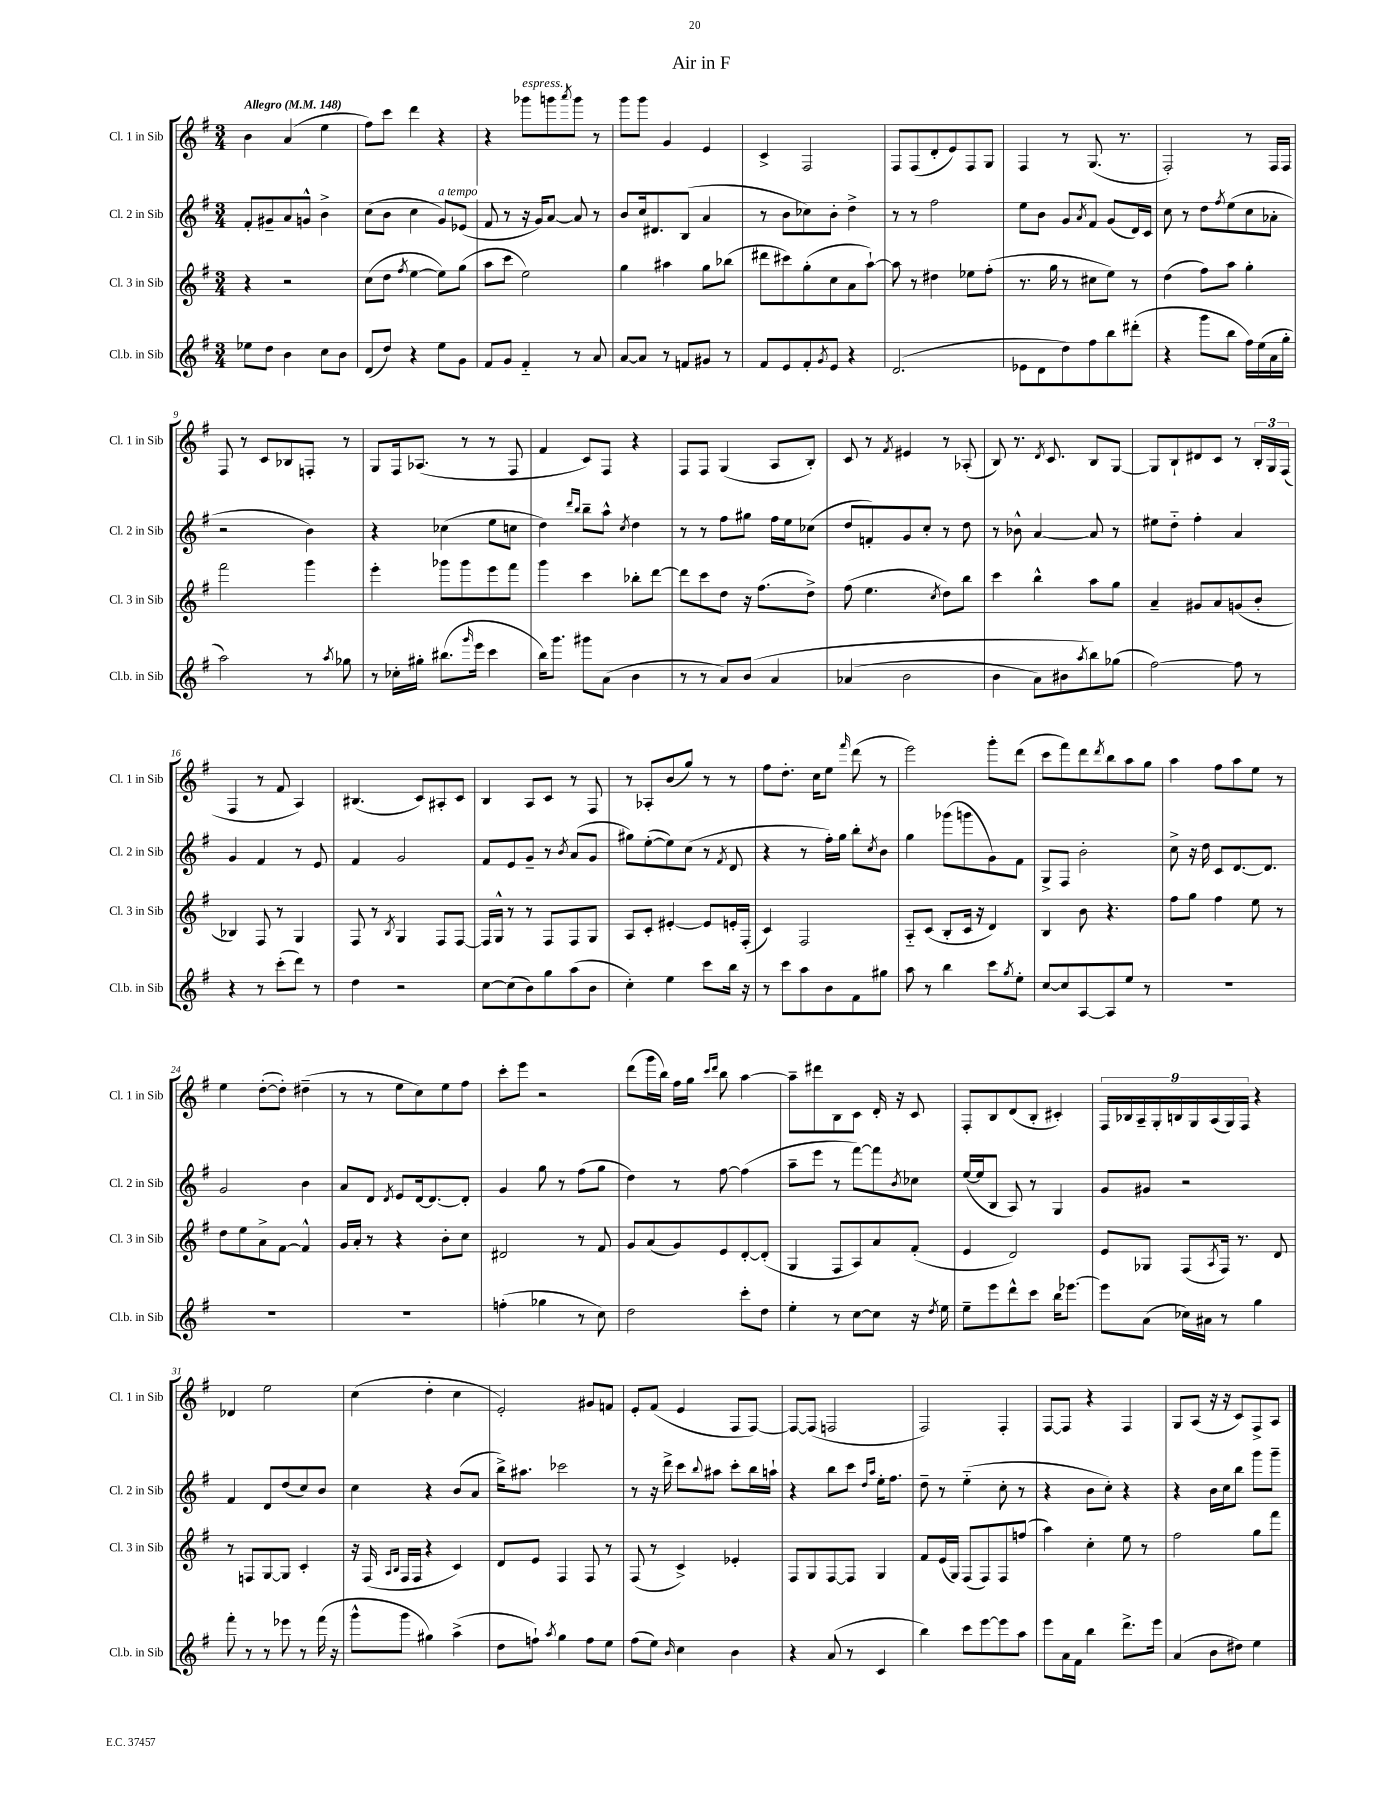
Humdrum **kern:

**kern	**kern	**kern	**kern
*part4	*part3	*part2	*part1
*staff4	*staff3	*staff2	*staff1
*I"Cl.b. in Sib	*I"Cl. 3 in Sib	*I"Cl. 2 in Sib	*I"Cl. 1 in Sib
*I'Cl.b. in Sib	*I'Cl. 3 in Sib	*I'Cl. 2 in Sib	*I'Cl. 1 in Sib
*clefG2	*clefG2	*clefG2	*clefG2
*k[f#]	*k[f#]	*k[f#]	*k[f#]
*M3/4	*M3/4	*M3/4	*M3/4
*MM148	*MM148	*MM148	*MM148
=1	=1	=1	=1
!	!	!	!LO:TX:a:B:t=Allegro
8ee-X\L	4r	8f#'/L	4b\
8dd\J	.	8g#X~/	.
4b\	2r	8a/	(4a/
.	.	8gn^^/J	.
8cc\L	.	4b^\	4ee\
8b\J	.	.	.
=2	=2	=2	=2
(8d/L	(8cc\L	(8cc\L	8ff#\L)
8dd/J)	8dd\J	8b\J	8ccc\J
.	8qff#/	.	.
4r	[4ee\	4cc\	4ddd\
!	!	!LO:TX:a:i:t=a tempo	!
8ee\L	8ee\L])	8g/L)	4r
8g\J	(8gg\J	(8e-X/J	.
=3	=3	=3	=3
8f#/L	8aa\L	8f#/	4r
8g/J	8ccc\J	8r	.
!	!	!	!LO:TX:a:i:t=espress.
4f#/	2ee\)	16r	8ggg-X\L
.	.	16g/KL)	.
.	.	[8a/J	8gggn\
.	.	.	8qaaa/
8r	.	8a/]	8ggg\J
8a/	.	8r	8r
=4	=4	=4	=4
[8a/L	4gg\	8b/L	8ggg\L
8a/J]	.	16cc/k	8ggg\J
.	.	8.d#X/	.
8r	4aa#X\	.	4g/
8fn/L	.	(8B/J	.
8g#X/J	8gg\L	4a/	4e/
8r	(8bb-X\J	.	.
=5	=5	=5	=5
8f#/L	8ddd#X\L	8r	4c^/
8e/	8ccc#X\)	8b\L	.
8f#'/	(8gg'\	8cc-X\)	2F#/
8qg/	.	.	.
8e/J	8cc\	8b'\J	.
4r	8a\	4dd^\	.
.	[8aa`\J)	.	.
=6	=6	=6	=6
(2.d/	8aa\]	8r	8F#/L
.	8r	8r	(8F#/
.	4dd#X\	2ff#\	8d'/
.	.	.	8e/)
.	8ee-X\L	.	8F#/
.	(8ff#'\J	.	8G/J
=7	=7	=7	=7
8e-X\L	8.r	8ee\L	4F#/
8d\	.	8b\J	.
.	16gg\	.	.
8dd\)	8r	8g/L	8r
.	.	8qa/	.
8ff#\	8cc#X\L	8f#/J	(8.G/
8bb\	8ee\J)	(8g/L	.
.	.	.	8.r
(8ddd#X'\J	8r	16d/L)	.
.	.	16c/JJ	.
=8	=8	=8	=8
4r	(4dd\	8cc\	2F#'/)
.	.	8r	.
8ggg\L	8ff#\L)	8dd\L	.
.	.	8qff#/	.
8bb\J	8aa\J	(8ee\	.
16ff#\LL)	4gg'\	8cc\	8r
(16ee\	.	.	.
16a\	.	8a-X'\J	16F#/LL
16gg'\JJ	.	.	16F#/JJ
!!LO:LB:g=z
=9	=9	=9	=9
2aa\)	2fff#\	2r	8F#/
.	.	.	8r
.	.	.	8c/L
.	.	.	8B-X/
8r	4ggg\	4b\)	8Fn'/J
8qaa/	.	.	.
8gg-X\	.	.	8r
=10	=10	=10	=10
8r	4eee'\	4r	8G/L
16cc-X'\LL	.	.	16F#/k
16gg#X'\JJ	.	.	(8.A-X/J
(8.bb#X\L	8ggg-X\L	(4cc-X\	.
.	8ggg-\	.	8r
16qqggg/	.	.	.
16eee\Jk	.	.	.
4ccc\	8eee\	8ee\L	8r
.	8fff#\J	8ccn\J	8F#/
=11	=11	=11	=11
16bb\KL)	4ggg\	4dd\)	4f#/
8.ggg\J	.	.	.
.	.	16qqddd/LL	.
.	.	16qqbb/JJ	.
8ggg#X\L	4ccc\	8bb~\L	8c/L)
(8a\J	.	8aa^^\J	8F#/J
.	.	8qcc/	.
4b\	8bb-X'\L	4dd\	4r
.	[8ddd\J	.	.
=12	=12	=12	=12
8r	8ddd\L]	8r	8F#/L
8r	8ccc\	8r	8F#/J
8a/L)	8dd\J	8ff#\L	(4G/
(8b/J	16r	8gg#X\J	.
.	(8.ff#\L	.	.
4a/	.	16ff#\LL	8A/L
.	.	16ee\J	.
.	8dd^\J)	(8cc-X\J	8B'/J)
=13	=13	=13	=13
(4a-X/	(8ff#\	8dd/L	8c/
.	4.ee\	8fn'/)	8r
.	.	.	8qf#/
2b\	.	8g/	4e#X/
.	.	8cc'/J	.
.	8qcc/	.	.
.	8dd\L)	8r	8r
.	8bb\J	8dd\	(8A-X'/
=14	=14	=14	=14
4b\	4ccc\	8r	8B/)
.	.	8b-X^^\	8.r
8a\L)	4bb^^\	[4a/	.
.	.	.	8qd/
.	.	.	8.c/
8b#X\	.	.	.
8qaa/	.	.	.
8bb\)	8aa\L	8a/]	8B/L
(8gg-X\J	8gg\J	8r	[8G/J
=15	=15	=15	=15
[2ff#\)	4a~/	8ee#X\L	8G/L]
.	.	8dd\J	8B`/
.	8g#X/L	4ff#'\	8d#X/
.	8a/	.	8c/J
8ff#\]	(8gn/	4a/	8r
8r	8b'/J	.	24B'/LL
.	.	.	24G/
.	.	.	(24F#/JJ
!!LO:LB:g=z
=16	=16	=16	=16
4r	4B-X/)	4g/	4F#/
8r	8F#/	4f#/	8r
(8ccc'\L	8r	.	8f#/
8ddd\J)	4G/	8r	4A/)
8r	.	8e/	.
=17	=17	=17	=17
4dd\	8F#/	4f#/	(4.B#X/
.	8r	.	.
.	8qB/	.	.
2r	4G/	2g/	.
.	.	.	8c/L)
.	8F#/L	.	8A#X'/
.	[8F#/J	.	8c/J
=18	=18	=18	=18
[8cc\L	16F#/LL]	8f#/L	4B/
.	16G^^/JJ	.	.
(8cc\]	8r	8e/	.
8b\)	8r	8g~/J	8A/L
8gg\	8F#/L	8r	8c/J
.	.	8qb/	.
(8aa\	8F#/	(8a/L	8r
8b\J	8G/J	8g/J	8F#/
=19	=19	=19	=19
4cc'\)	8A/L	8gg#X\L)	8r
.	8c'/J	([8ee'\	8A-X'/L
4ee\	[4e#X'/	8ee\])	(8b/
.	.	(8cc\J	8gg/J)
8ccc\L	8e#/L]	8r	8r
.	.	8qf#/	.
16bb\Jk	16en'/L	8d/	8r
16r	(16F#'/JJ	.	.
=20	=20	=20	=20
8r	4c/)	4r	8ff#\L
8ccc\L	.	.	8.dd'\J
8aa\	2F#/	8r	.
.	.	.	16cc\KL
8b\	.	16ff#'\LL)	8ee\J
.	.	16gg\JJ	.
.	.	.	16qqfff#/
8f#\	.	8bb'\L	(8ddd\
.	.	8qcc/	.
8gg#X\J	.	8b\J	8r
=21	=21	=21	=21
8aa\	8A/L	4gg\	2eee\)
8r	(8c/J	.	.
4bb\	8B'/L	(8ggg-X\L	.
.	16c/Jk	8gggn\	.
.	16r	.	.
8ccc\L	4d/)	8g\)	8ggg'\L
8qgg/	.	.	.
8ee'\J	.	8f#\J	(8ddd\J
=22	=22	=22	=22
[8cc/L	4B/	8G^/L	8ccc\L
8cc/]	.	8F#/J	8fff#\)
[8A/	8b\	2b'\	8ddd\
.	.	.	8qddd/
8A/]	4.r	.	8bb\
8ee/J	.	.	8aa\
8r	.	.	8gg\J
=23	=23	=23	=23
2.r	8ff#\L	8cc^\	4aa\
.	8gg\J	16r	.
.	.	16dd\	.
.	4ff#\	8c/L	8ff#\L
.	.	[8.d/	8aa\
.	8ee\	.	8ee\J
.	.	8.d/J]	.
.	8r	.	8r
!!LO:LB:g=z
=24	=24	=24	=24
2.r	8dd\L	2g/	4ee\
.	8ee\	.	.
.	8a^\	.	([8dd'\L
.	[8f#\J	.	8dd'\J])
.	4f#^^/]	4b\	(4dd#X~\
=25	=25	=25	=25
2.r	16g/LL	8a/L	8r
.	16a'/JJ	.	.
.	8r	8d/J	8r
.	.	8qd/	.
.	4r	8e/L	8ee\L
.	.	[16d/k	8cc\)
.	.	8.d/_	.
.	8b'\L	.	8ee\
.	8cc\J	8d'/J]	8ff#\J
=26	=26	=26	=26
(4ffn'\	2d#X/	4g/	8ccc'\L
.	.	.	8eee\J
4gg-X\	.	8gg\	2r
.	.	8r	.
8r	8r	(8ff#\L	.
8cc\)	8f#/	8gg\J	.
=27	=27	=27	=27
2dd\	8g/L	4dd\)	(8ddd\L
.	(8a/	.	16ggg\L
.	.	.	16bb\JJ)
.	8g/)	8r	16ff#\LL
.	.	.	16gg\JJ
.	.	.	16qqccc/LL
.	.	.	16qqddd/JJ
.	8e/	[8ff#\	8bb\
8ccc'\L	[8d'/	(4ff#\]	[4aa\
8dd\J	(8d'/J]	.	.
=28	=28	=28	=28
4ee'\	4G/	8aa~\L	8aa~\L]
.	.	8eee\J	8ddd#X\
8r	8F#/L	8r	8B\
[8cc\L	8A/)	[8fff#\L)	8c\J
8cc\J]	8a/	8fff#\]	16d'/
.	.	.	16r
.	.	8qb/	.
16r	(8f#'/J	8cc-X\J	8c/
8qdd/	.	.	.
16ee\	.	.	.
=29	=29	=29	=29
8ee~\L	4e/	([16ee/LL	8F#'/L
.	.	16ee/J]	.
8eee\	.	8B/J	8B/
8ddd^^\	2d/)	8A/)	(8d/
8ccc\J	.	8r	8B'/J
16bb\KL	.	4G/	4c#X'/)
[8.eee-X\J	.	.	.
=30	=30	=30	=30
8eee-\L]	8e/L	8g/L	18F#/LL
.	.	.	18B-X/
.	.	.	18A~/
(8a\J	8G-X/J	8g#X/J	.
.	.	.	18G'/
.	.	.	18Bn/
16cc-X\LL)	(8F#/L	2r	.
.	.	.	18G/
16a#X\JJ	.	.	.
.	.	.	(18A/
.	8qA/	.	.
8r	16F#/Jk)	.	.
.	.	.	18G/)
.	8.r	.	.
.	.	.	18F#/JJ
4gg\	.	.	4r
.	8d/	.	.
!!LO:LB:g=z
=31	=31	=31	=31
8fff#'\	8r	4f#/	4d-X/
8r	8Fn/L	.	.
8r	[8G/	8d/L	2ee\
8eee-X\	8G/J]	(8dd/	.
8r	4c'/	8cc/)	.
(16fff#\	.	8b/J	.
16r	.	.	.
=32	=32	=32	=32
8ggg^^\L	16r	4cc\	(4cc\
.	(16F#/	.	.
.	16qqA/LL	.	.
.	16qqB/JJ	.	.
8ggg\J	16F#/LL	.	.
.	16F#/JJ	.	.
4gg#X\)	4r	4r	4dd'\
(4aa^\	4c/)	(8b/L	4cc\
.	.	8a/J	.
=33	=33	=33	=33
8dd\L	8d/L	16bb^\KL)	2e'/)
.	.	8.aa#X\J	.
8ffn`\J)	8e/J	.	.
8qaa/	.	.	.
4gg\	4F#/	2ccc-X\	.
8ff\L	8F#/	.	8g#X/L
8ee\J	8r	.	8fn/J
=34	=34	=34	=34
(8ff#\L	(8F#/	8r	8e'/L
8ee\J)	8r	16r	(8f#/J
.	.	16ddd^\	.
16qqb/	.	.	.
4cc\	4c^/)	8ccc\L	4e/
.	.	8qqbb/	.
.	.	8aa#X\J	.
4b\	4e-X'/	8ccc'\L	8F#/L
.	.	16bb\L	[8F#/J)
.	.	16aan`\JJ	.
=35	=35	=35	=35
4r	8F#/L	4r	8F#/L_
.	8G/	.	(8F#/J]
(8a/	[8F#/	8bb\L	2Fn/
8r	8F#/J]	8ccc\J	.
.	.	16qqdd/LL	.
.	.	16qqaa/JJ	.
4c/	4G/	16ee'\KL	.
.	.	8.ff#\J	.
=36	=36	=36	=36
4bb\)	8f#/L	8dd~\	2F#/)
.	(16e/L	8r	.
.	16G/JJ)	.	.
8ccc\L	(8F#/L	(4ee\	.
[8eee\	8F#/)	.	.
8eee\]	8F#/	8cc'\	4F#'/
8aa\J	(8ffn/J	8r	.
=37	=37	=37	=37
8eee\L	4aa\)	4r	[8F#/L
16a\L	.	.	8F#/J]
16f#\JJ	.	.	.
4bb\	4cc'\	8b\L	4r
.	.	8cc'\J)	.
8.ddd^\L	8ee\	4r	4F#/
.	8r	.	.
16eee\Jk	.	.	.
=38	=38	=38	=38
(4a/	2ff#\	4r	8G/L
.	.	.	(8A/J
8b\L	.	16b\LL	16r
.	.	16cc\J	16r
8dd#X\J)	.	8bb\J	8c/L)
4ee\	8gg\L	8ggg\L	8F#^/
.	8fff#\J	8ggg~\J	8A/J
==	==	==	==
*-	*-	*-	*-
